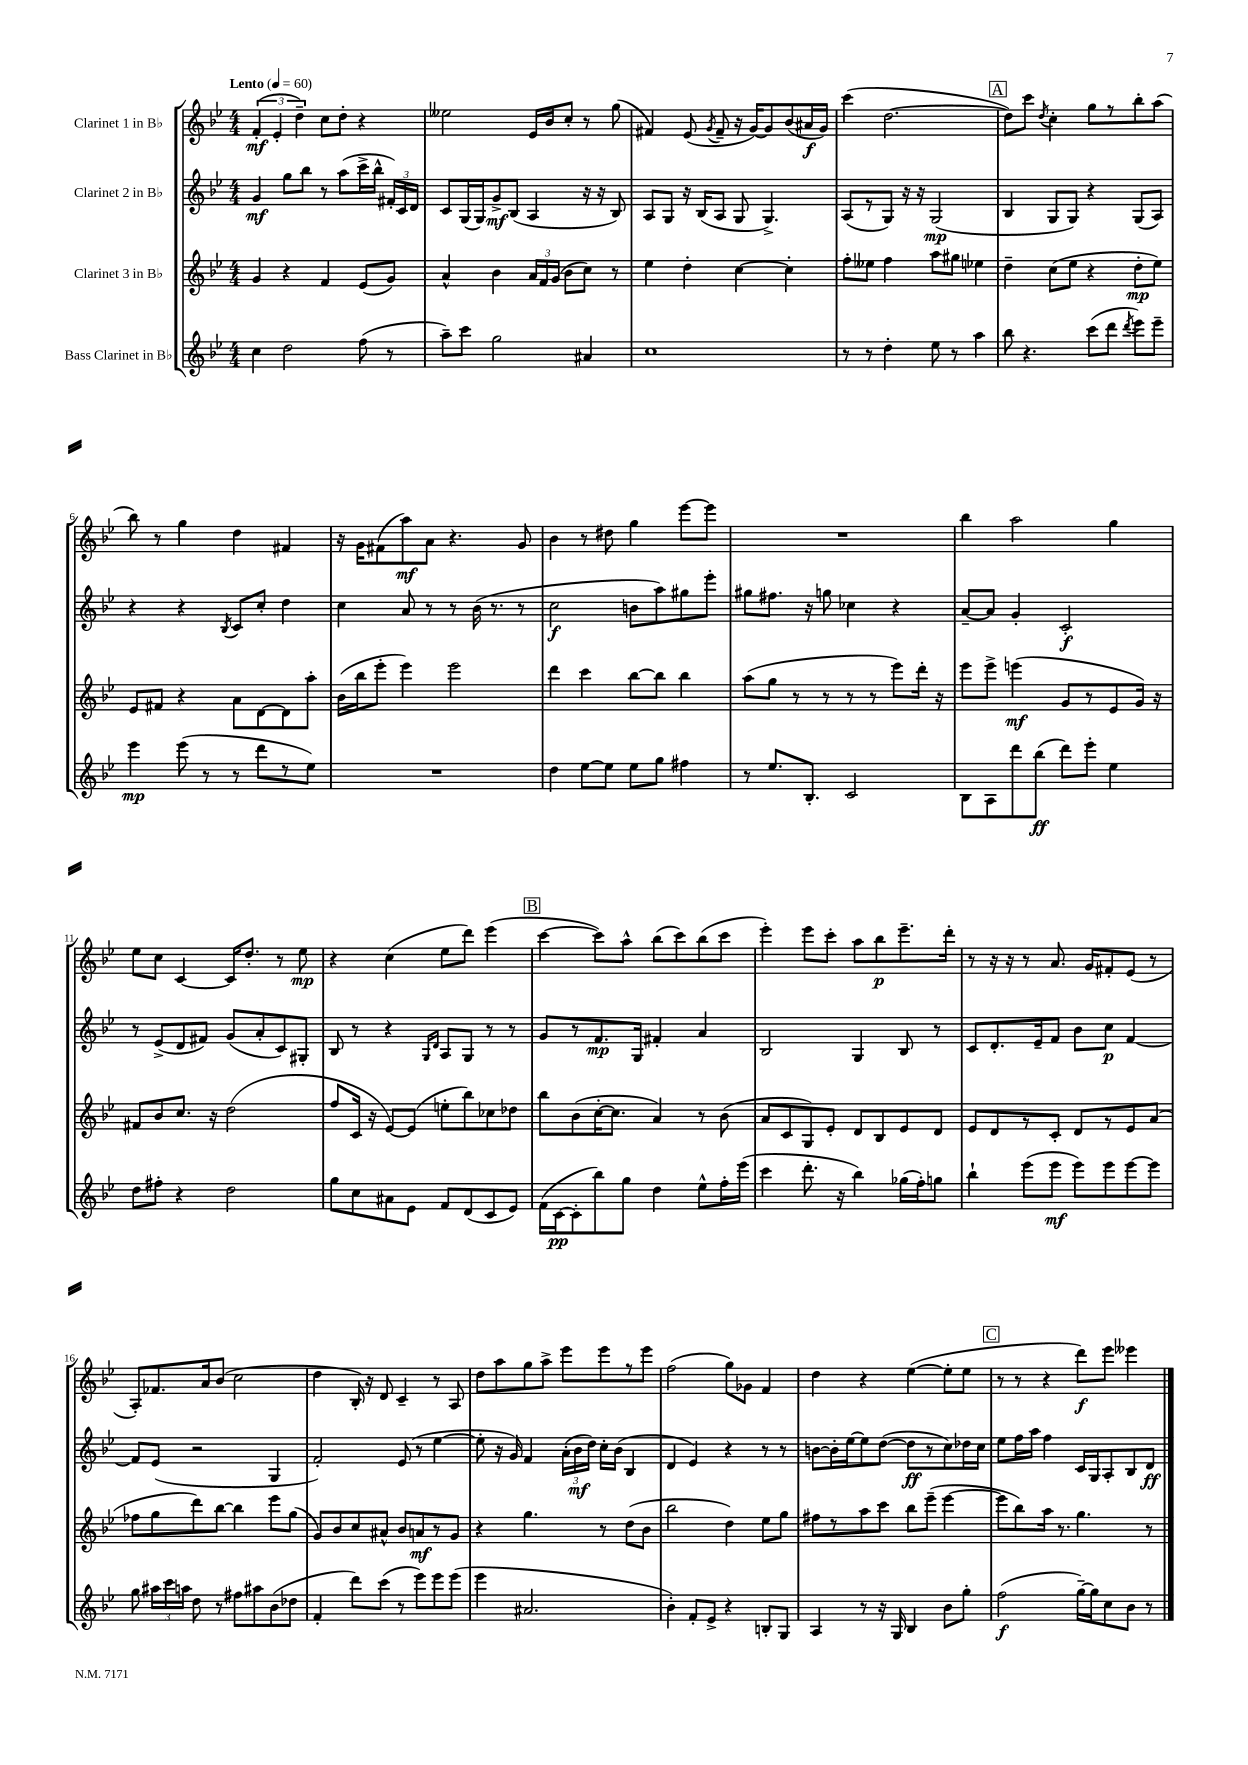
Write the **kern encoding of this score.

**kern	**dynam	**kern	**dynam	**kern	**dynam	**kern	**dynam
*part4	*part4	*part3	*part3	*part2	*part2	*part1	*part1
*staff4	*staff4	*staff3	*staff3	*staff2	*staff2	*staff1	*staff1
*I"Bass Clarinet in B♭	*	*I"Clarinet 3 in B♭	*	*I"Clarinet 2 in B♭	*	*I"Clarinet 1 in B♭	*
*clefG2	*	*clefG2	*	*clefG2	*	*clefG2	*
*k[b-e-]	*	*k[b-e-]	*	*k[b-e-]	*	*k[b-e-]	*
*M4/4	*	*M4/4	*	*M4/4	*	*M4/4	*
*MM60	*	*MM60	*	*MM60	*	*MM60	*
=1	=1	=1	=1	=1	=1	=1	=1
!	!	!	!	!	!	!LO:TX:a:B:t=Lento	!
4cc\	.	4g/	.	4g/	mf	(6f'/	mf
.	.	.	.	.	.	6e-'/	.
2dd\	.	4r	.	8gg\L	.	.	.
.	.	.	.	.	.	6dd~\)	.
.	.	.	.	8bb-\J	.	.	.
.	.	4f/	.	8r	.	8cc\L	.
.	.	.	.	(8aa\L	.	8dd'\J	.
(8ff\	.	(8e-/L	.	16ccc^\L	.	4r	.
.	.	.	.	16bb-^^\JJ	.	.	.
8r	.	8g/J)	.	24f#X'/LL)	.	.	.
.	.	.	.	24c/	.	.	.
.	.	.	.	24d/JJ	.	.	.
=2	=2	=2	=2	=2	=2	=2	=2
8aa~\L)	.	4a^^/	.	8c/L	.	2ee--X\	.
8ccc\J	.	.	.	(16G/L	.	.	.
.	.	.	.	16G/J)	.	.	.
2gg\	.	4b-\	.	8g^/	mf	.	.
.	.	.	.	(8B-/J	.	.	.
.	.	24a/LL	.	4A/	.	16e-/LL	.
.	.	24f/	.	.	.	.	.
.	.	.	.	.	.	16b-/J	.
.	.	(24g/JJ	.	.	.	.	.
.	.	8b-\L	.	.	.	8cc'/J	.
4a#X/	.	8cc\J)	.	16r	.	8r	.
.	.	.	.	16r	.	.	.
.	.	8r	.	8B-/)	.	(8gg\	.
=3	=3	=3	=3	=3	=3	=3	=3
1cc	.	4ee-\	.	8A/L	.	4f#X/)	.
.	.	.	.	8G/J	.	.	.
.	.	4dd'\	.	16r	.	(8e-/	.
.	.	.	.	(16B-/KL	.	.	.
.	.	.	.	.	.	8qg/	.
.	.	.	.	8A/J	.	8f#~/	.
.	.	[4cc\	.	8G/	.	16r	.
.	.	.	.	.	.	[16g/KL)	.
.	.	.	.	4.G^/)	.	8g/]	.
.	.	4cc'\]	.	.	.	(8b-/	.
.	.	.	.	.	.	16a#X/L	f
.	.	.	.	.	.	16g/JJ)	.
=4	=4	=4	=4	=4	=4	=4	=4
8r	.	8ff'\L	.	(8A/L	.	(4ccc\	.
8r	.	8ee--X\J	.	8r	.	.	.
4dd'\	.	4ff\	.	8G/J)	.	[2.dd\	.
.	.	.	.	16r	.	.	.
.	.	.	.	16r	.	.	.
8ee-\	.	8aa\L	.	(2G/	mp	.	.
8r	.	8gg#X\J	.	.	.	.	.
4aa\	.	4ee-X\	.	.	.	.	.
!!LO:REH:place=s1:t=A
=5	=5	=5	=5	=5	=5	=5	=5
8bb-\	.	4dd~\	.	4B-/	.	8dd\L])	.
4.r	.	.	.	.	.	8ccc\J	.
.	.	.	.	.	.	8qdd/	.
.	.	(8cc\L	.	8G/L	.	4cc'\	.
.	.	8ee-\J	.	8G/J)	.	.	.
(8ccc\L	.	4r	.	4r	.	8gg\L	.
8ddd\J	.	.	.	.	.	8r	.
8qddd/	.	.	.	.	.	.	.
8eee-\L)	.	8dd'\L	mp	(8G/L	.	8bb-'\	.
8eee-~\J	.	8ee-\J)	.	8A/J)	.	(8aa\J	.
!!LO:LB:g=z
=6	=6	=6	=6	=6	=6	=6	=6
4eee-\	mp	8e-/L	.	4r	.	8bb-\)	.
.	.	8f#X/J	.	.	.	8r	.
(8eee-\	.	4r	.	4r	.	4gg\	.
8r	.	.	.	.	.	.	.
.	.	.	.	8qB-/	.	.	.
8r	.	8a\L	.	8c/L	.	4dd\	.
8ddd\L	.	[8d\	.	8cc'/J	.	.	.
8r	.	8d\]	.	4dd\	.	4f#X/	.
8ee-\J)	.	8aa'\J	.	.	.	.	.
=7	=7	=7	=7	=7	=7	=7	=7
1r	.	(16b-\LL	.	4cc\	.	16r	.
.	.	16bb-\J	.	.	.	16g\KL	.
.	.	8eee-'\J	.	.	.	(8f#X\	.
.	.	4eee-\)	.	8a/	.	8aa\)	mf
.	.	.	.	8r	.	8a\J	.
.	.	2eee-\	.	8r	.	4.r	.
.	.	.	.	(16b-\	.	.	.
.	.	.	.	8.r	.	.	.
.	.	.	.	8r	.	8g/	.
=8	=8	=8	=8	=8	=8	=8	=8
4dd\	.	4ddd\	.	2cc\	f	4b-\	.
[8ee-\L	.	4ccc\	.	.	.	8r	.
8ee-\J]	.	.	.	.	.	8dd#X\	.
8ee-\L	.	[8bb-\L	.	8bn\L	.	4gg\	.
8gg\J	.	8bb-\J]	.	8aa\)	.	.	.
4ff#X\	.	4bb-\	.	8gg#X\	.	[8eee-\L	.
.	.	.	.	8eee-'\J	.	8eee-\J]	.
=9	=9	=9	=9	=9	=9	=9	=9
8r	.	(8aa\L	.	8gg#X\L	.	1r	.
8.ee-/L	.	8gg\J	.	8.ff#X\J	.	.	.
.	.	8r	.	.	.	.	.
8.B-'/J	.	.	.	16r	.	.	.
.	.	8r	.	8ggn\	.	.	.
2c/	.	8r	.	4cc-X\	.	.	.
.	.	8r	.	.	.	.	.
.	.	8eee-\L)	.	4r	.	.	.
.	.	16ddd'\Jk	.	.	.	.	.
.	.	16r	.	.	.	.	.
=10	=10	=10	=10	=10	=10	=10	=10
8B-\L	.	8eee-\L	.	[8a~/L	.	4bb-\	.
8A\	.	8eee-^\J	.	8a/J]	.	.	.
8ddd\	.	(4eeen\	mf	4g'/	.	2aa\	.
(8bb-\J	ff	.	.	.	.	.	.
8ddd\L)	.	8g/L	.	2c'/	f	.	.
8eee-'\J	.	8r	.	.	.	.	.
4ee-\	.	8e-/	.	.	.	4gg\	.
.	.	16g/Jk)	.	.	.	.	.
.	.	16r	.	.	.	.	.
!!LO:LB:g=z
=11	=11	=11	=11	=11	=11	=11	=11
8dd\L	.	8f#X/L	.	8r	.	8ee-\L	.
8ff#X'\J	.	8b-/	.	(8e-^/L	.	8cc\J	.
4r	.	8.cc/J	.	8d/	.	[4c/	.
.	.	.	.	8f#X/J)	.	.	.
.	.	16r	.	.	.	.	.
2dd\	.	(2dd\	.	(8g/L	.	16c/KL]	.
.	.	.	.	.	.	8.dd'/J	.
.	.	.	.	8a'/	.	.	.
.	.	.	.	8c/)	.	8r	.
.	.	.	.	8G#X'/J	.	8ee-\	mp
=12	=12	=12	=12	=12	=12	=12	=12
8gg\L	.	8ff/L	.	8B-/	.	4r	.
8cc\	.	16c/Jk	.	8r	.	.	.
.	.	16r	.	.	.	.	.
8a#X\	.	[8e-/L)	.	4r	.	(4cc\	.
8e-\J	.	(8e-/J]	.	.	.	.	.
.	.	.	.	16qqG/LL	.	.	.
.	.	.	.	16qqd/JJ	.	.	.
8f/L	.	8een'\L	.	8A/L	.	8ee-\L	.
(8d/	.	8bb-\)	.	8G/J	.	8ddd\J)	.
8c/	.	8cc-X\	.	8r	.	(4eee-\	.
8e-/J)	.	8dd-X\J	.	8r	.	.	.
!!LO:REH:place=s1:t=B
=13	=13	=13	=13	=13	=13	=13	=13
(16f\LL	.	8bb-\L	.	8g/L	.	[4ccc\	.
[16c\J	pp	.	.	.	.	.	.
8c'\]	.	(8b-\	.	8r	.	.	.
8bb-\)	.	[16cc'\K	.	8.f/	mp	8ccc\L])	.
.	.	8.cc\J]	.	.	.	.	.
8gg\J	.	.	.	.	.	8aa^^\J	.
.	.	.	.	16G/Jk	.	.	.
4dd\	.	4a/)	.	4f#X'/	.	(8bb-\L	.
.	.	.	.	.	.	8ccc\)	.
8ee-^^\L	.	8r	.	4a/	.	(8bb-\	.
16ff'\L	.	(8b-\	.	.	.	8ccc\J	.
(16eee-\JJ	.	.	.	.	.	.	.
=14	=14	=14	=14	=14	=14	=14	=14
4ccc\	.	8a/L	.	2B-/	.	4eee-'\)	.
.	.	8c/	.	.	.	.	.
8.ddd'\	.	8G/)	.	.	.	8eee-\L	.
.	.	8e-'/J	.	.	.	8ccc'\J	.
16r	.	.	.	.	.	.	.
4bb-\)	.	8d/L	.	4G/	.	8aa\L	.
.	.	8B-/	.	.	.	8bb-\	p
(16gg-X\LL	.	8e-/	.	8B-/	.	8.eee-~\	.
16ff'\J)	.	.	.	.	.	.	.
8ggn\J	.	8d/J	.	8r	.	.	.
.	.	.	.	.	.	16ddd'\Jk	.
=15	=15	=15	=15	=15	=15	=15	=15
4bb-`\	.	8e-/L	.	8c/L	.	8r	.
.	.	8d/	.	8.d'/	.	16r	.
.	.	.	.	.	.	16r	.
(8eee-\L	.	8r	.	.	.	8r	.
.	.	.	.	16e-~/k	.	.	.
8eee-\J	mf	8c'/J	.	8f/J	.	8.a/	.
8eee-\L)	.	8d/L	.	8b-\L	.	.	.
.	.	.	.	.	.	16g/KL	.
8eee-\	.	8r	.	8cc\J	p	8f#X'/	.
[8eee-\	.	8e-/	.	[4f/	.	(8e-/J	.
8eee-\J]	.	(8a/J	.	.	.	8r	.
!!LO:LB:g=z
=16	=16	=16	=16	=16	=16	=16	=16
8gg\	.	8ff-X\L	.	8f/L]	.	8A'/L)	.
24aa#X\LL	.	8gg\	.	(8e-/J	.	8.f-X/	.
24ccc\	.	.	.	.	.	.	.
24aan\JJ	.	.	.	.	.	.	.
8dd\	.	8ddd\)	.	2r	.	.	.
.	.	.	.	.	.	16a/k	.
8r	.	[8bb-\J	.	.	.	(8b-/J	.
8ff#X\L	.	4bb-\]	.	.	.	2cc\	.
8aa#X\	.	.	.	.	.	.	.
(8b-\	.	8eee-\L	.	4G/	.	.	.
8dd-X\J	.	(8gg\J	.	.	.	.	.
=17	=17	=17	=17	=17	=17	=17	=17
4f'/	.	8g/L)	.	2f'/)	.	4dd\	.
.	.	8b-/	.	.	.	.	.
8ddd\L)	.	8cc/	.	.	.	16B-'/)	.
.	.	.	.	.	.	16r	.
(8ccc\J	.	8a#X^^/J	.	.	.	8d/	.
8r	.	8b-/L	.	(8e-/	.	4c~/	.
8eee-\L)	.	8an/	mf	8r	.	.	.
8eee-\	.	8r	.	[4ee-\	.	8r	.
(8eee-\J	.	8g/J	.	.	.	8A/	.
=18	=18	=18	=18	=18	=18	=18	=18
4eee-\	.	4r	.	8ee-'\]	.	8dd\L	.
.	.	.	.	16r	.	8aa\	.
.	.	.	.	16g/)	.	.	.
2.a#X/	.	4.gg\	.	4f/	.	8gg\	.
.	.	.	.	.	.	8aa^\J	.
.	.	.	.	(24a'\LL	.	8eee-\L	.
.	.	.	.	24b-\	mf	.	.
.	.	.	.	24dd\JJ)	.	.	.
.	.	8r	.	16cc'\LL	.	8eee-\	.
.	.	.	.	(16b-\JJ	.	.	.
.	.	(8dd\L	.	4B-/	.	8r	.
.	.	8b-\J	.	.	.	8eee-\J	.
=19	=19	=19	=19	=19	=19	=19	=19
4b-'\)	.	2bb-\	.	4d/	.	(2ff\	.
8f'/L	.	.	.	4e-/)	.	.	.
8e-^/J	.	.	.	.	.	.	.
4r	.	4dd\)	.	4r	.	8gg\L)	.
.	.	.	.	.	.	8g-X\J	.
8Bn'/L	.	8ee-\L	.	8r	.	4f/	.
8G/J	.	8gg\J	.	8r	.	.	.
=20	=20	=20	=20	=20	=20	=20	=20
4A/	.	8ff#X\L	.	[8bn\L	.	4dd\	.
.	.	8r	.	16b'\L]	.	.	.
.	.	.	.	[16ee-\J	.	.	.
8r	.	8aa\	.	8ee-\]	.	4r	.
16r	.	8ccc\J	.	([8dd\J	.	.	.
16G/	.	.	.	.	.	.	.
4B-/	.	8bb-\L	.	8dd\L]	ff	([4ee-\	.
.	.	(8eee-~\J	.	8r	.	.	.
8b-\L	.	[4eee-\	.	8cc\)	.	8ee-'\L]	.
8gg'\J	.	.	.	16dd-X\L	.	8ee-\J	.
.	.	.	.	16cc\JJ	.	.	.
!!LO:REH:place=s1:t=C
=21	=21	=21	=21	=21	=21	=21	=21
(2ff\	f	8eee-\L]	.	8ee-\L	.	8r	.
.	.	8bb-\)	.	16ff\L	.	8r	.
.	.	.	.	16aa\JJ	.	.	.
.	.	16aa\Jk	.	4ff\	.	4r	.
.	.	8.r	.	.	.	.	.
[16gg~\LL)	.	4.gg\	.	16c/LL	.	8ddd\L)	f
16gg\J]	.	.	.	16G/J	.	.	.
8cc\	.	.	.	8A'/	.	8eee-\J	.
8b-\J	.	.	.	8B-/	.	4eee--X\	.
8r	.	8r	.	8d/J	ff	.	.
==	==	==	==	==	==	==	==
*-	*-	*-	*-	*-	*-	*-	*-
